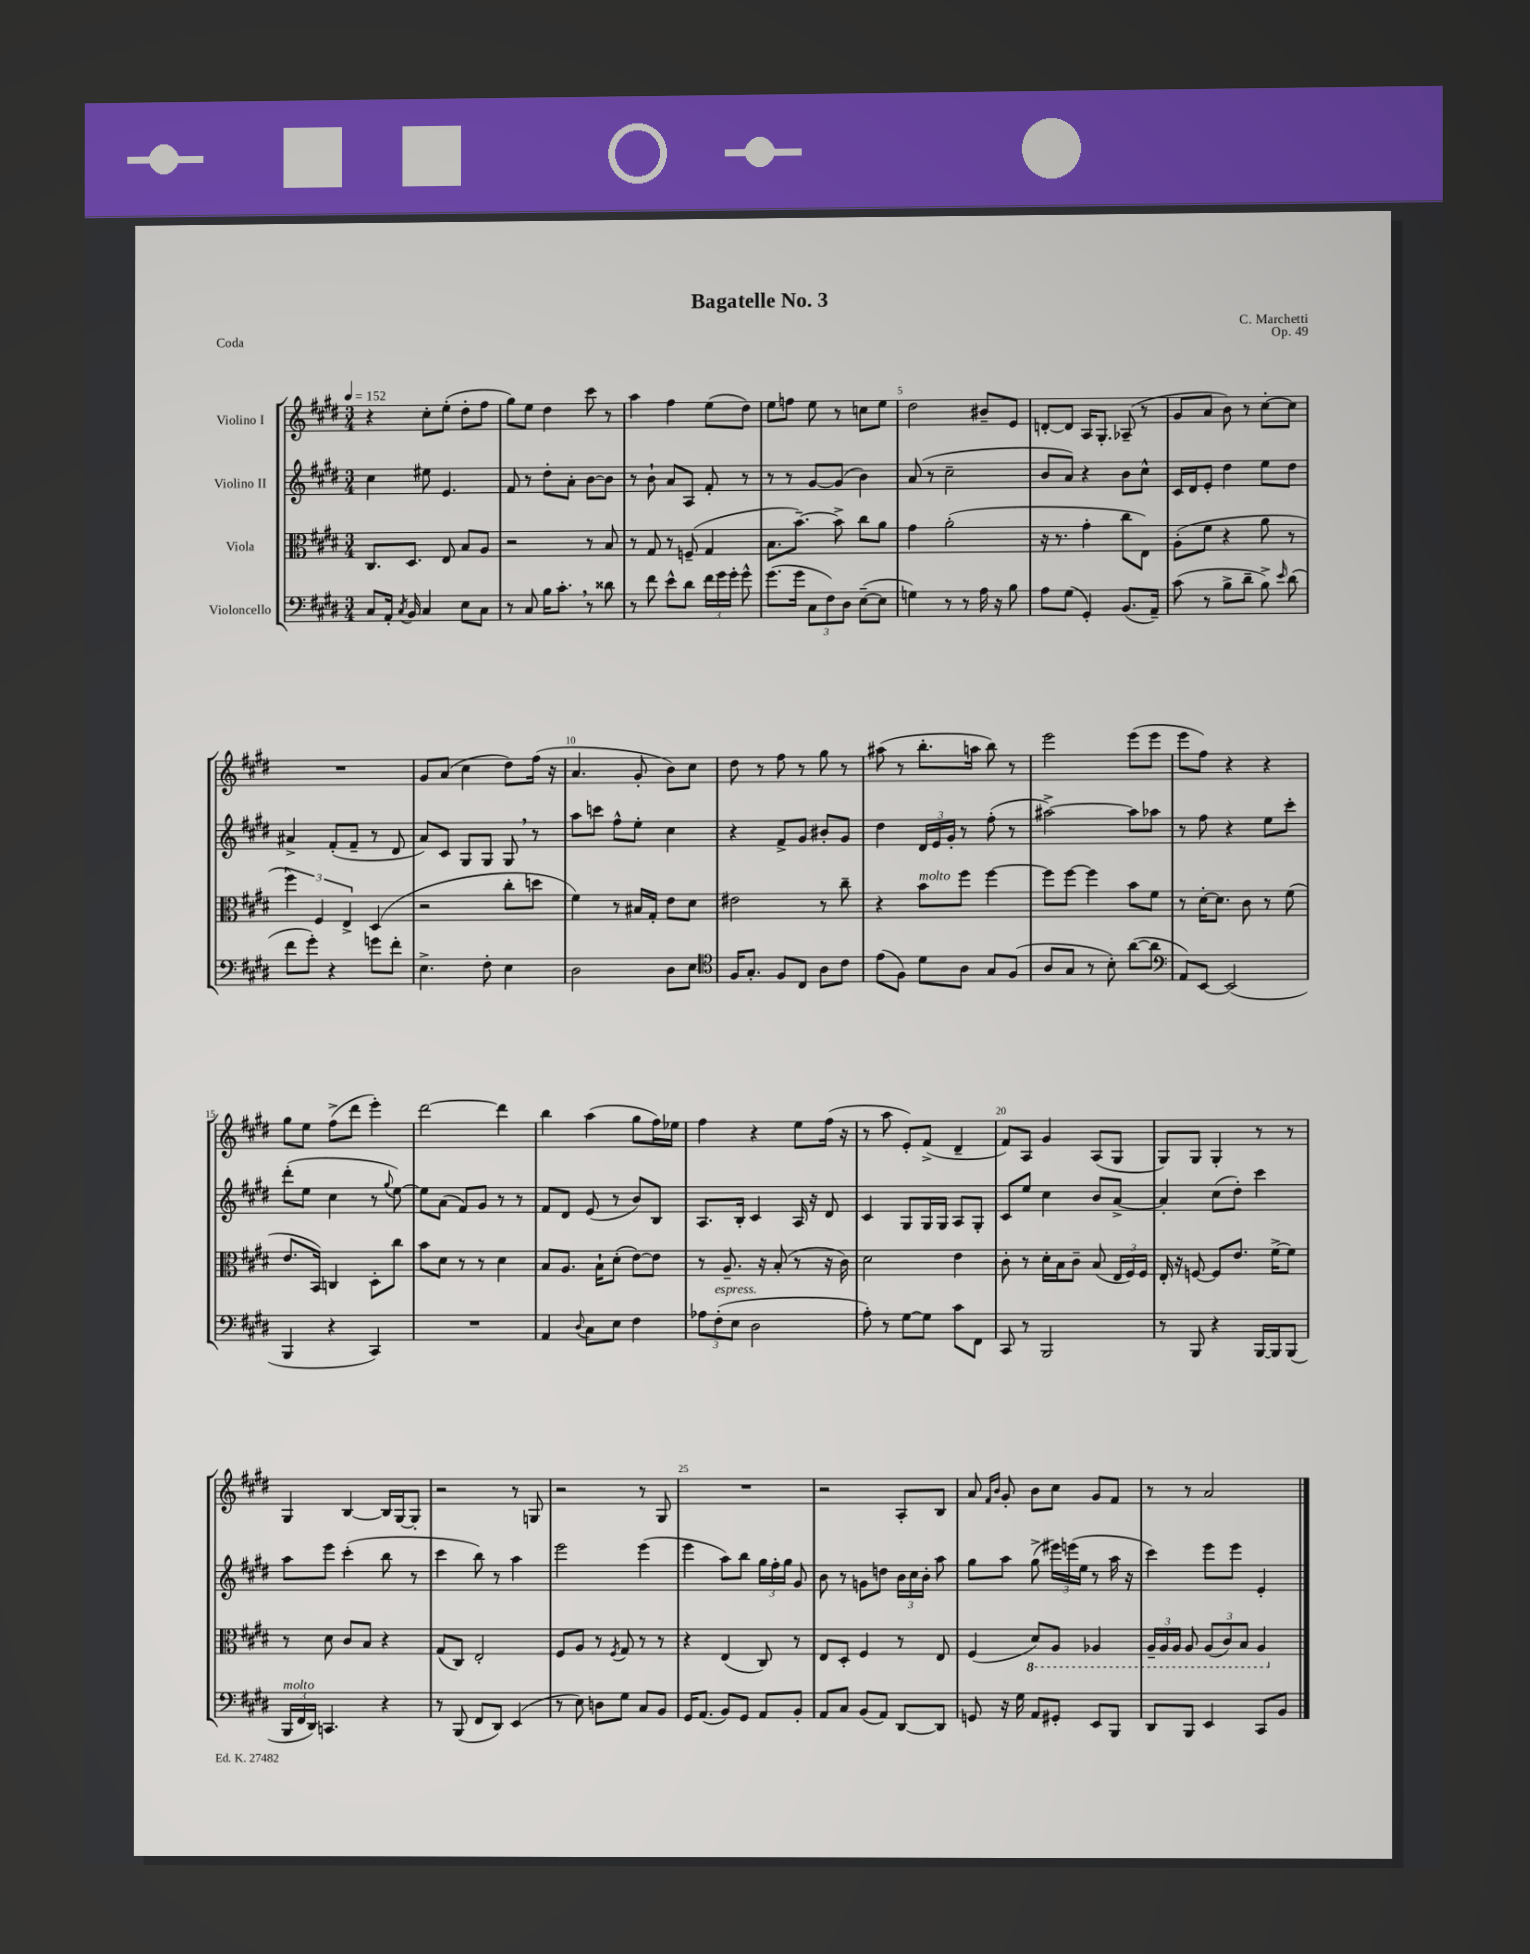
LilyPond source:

\header { title = "Bagatelle No. 3" composer = "C. Marchetti" opus = "Op. 49" piece = "Coda" }
<<
\new StaffGroup <<
\new Staff = "s0" \with { instrumentName = "Violino I" } {
    \clef treble \key e \major \numericTimeSignature \time 3/4 \tempo 4 = 152
    \autoBeamOff r4 cis''8[-. e''8]-.( dis''8[-. fis''8] |
    gis''8[) e''8] dis''4 cis'''8 r8 |
    a''4 fis''4 e''8[( dis''8]) |
    e''8[ f''8] e''8 r8 c''8[ e''8] |
    dis''2 bis'8[-- e'8] |
    d'8[~-. d'8] a16[ gis8.]-. aes8--( r8 |
    gis'8[ a'8] b'8) r8 cis''8[~-. cis''8] |
    R2. |
    gis'8[ a'8]( cis''4 dis''8[) fis''16]( r16 |
    a'4. gis'8-. b'8[) cis''8] |
    dis''8 r8 fis''8 r8 gis''8 r8 |
    ais''8( r8 b''8.[-. a''16] b''8) r8 |
    e'''2 e'''8[( e'''8] |
    e'''8[ fis''8]) r4 r4 |
    gis''8[ e''8] fis''8[->( dis'''8] e'''4-.) |
    dis'''2~ dis'''4 |
    b''4 a''4( gis''8[ fis''16) ees''16] |
    fis''4 r4 e''8[ fis''16]( r16 |
    r8 a''8 e'8[-.) fis'8]->( dis'4-- |
    fis'8[) a8] gis'4 a8[( gis8] |
    gis8[) gis8] gis4-. r8 r8 |
    gis4 b4~ b16[ gis16~ gis8]-. |
    r2 r8 g8 |
    r2 r8 gis8 |
    R2. |
    r2 a8[-. b8] |
    a'8 \grace { fis'16[ b'16] } gis'8-. b'8[ cis''8] gis'8[ fis'8] |
    r8 r8 a'2 \bar "|." |
}
\new Staff = "s1" \with { instrumentName = "Violino II" } {
    \clef treble \key e \major \numericTimeSignature \time 3/4
    \autoBeamOff cis''4 eis''8 e'4. |
    fis'8 r8 dis''8[-. a'8]-. b'8[~ b'8] |
    r8 b'8-! a'8[ a8] fis'8-. r8 |
    r8 r8 gis'8[~ gis'8]( b'4) |
    a'8( r8 cis''2-- |
    b'8[ a'8]) r4 b'8[ cis''8]-^ |
    cis'16[ dis'16 e'8]-. dis''4 e''8[ dis''8] |
    ais'4-> fis'8[-.( fis'8]-- r8 dis'8 |
    a'8[) cis'8] gis8[ gis8] gis8 \breathe r8 |
    a''8[ c'''8] fis''8[-^ e''8]-. cis''4 |
    r4 fis'8[-> gis'8] bis'8[-. gis'8] |
    dis''4 \tuplet 3/2 { dis'16[ e'16 gis'16]-. } r8 fis''8-.( r8 |
    ais''2~->) ais''8[ aes''8] |
    r8 fis''8 r4 e''8[ cis'''8]-. |
    dis'''8[-.( e''8] cis''4 r8 \appoggiatura { gis''8 } e''8~) |
    e''8[ a'8]( fis'8[) gis'8] r8 r8 |
    fis'8[ dis'8] e'8( r8 b'8[) b8] |
    a8.[ b16]-. cis'4 a16 r16 dis'8 |
    cis'4 gis8[ gis16 gis16] a8[ gis8]-. |
    cis'8[ e''8] cis''4 b'8[ a'8]~-> |
    a'4-. cis''8[( dis''8]-.) cis'''4 |
    a''8[ e'''8] cis'''4-.( b''8 r8 |
    cis'''4 b''8) r8 a''4 |
    e'''2 e'''4( |
    e'''4 a''8[) b''8] \tuplet 3/2 { gis''16[ fis''16-. gis''16] } gis'8 |
    b'8 r8 g'8[ d''8] \tuplet 3/2 { b'16[ cis''16 b'16]-. } a''8 |
    gis''8[ a''8] gis''8->( \tuplet 3/2 { eis'''16[) e'''16( e''16] } r8 a''16 r16 |
    cis'''4) e'''8[ e'''8] e'4-. \bar "|." |
}
\new Staff = "s2" \with { instrumentName = "Viola" } {
    \clef alto \key e \major \numericTimeSignature \time 3/4
    \autoBeamOff cis8.[ dis8.] e8 b8[ a8] |
    r2 r8 b8 |
    r8 gis8 r8 f8--( gis4 |
    b8.[ b'8.]~--) b'8-> cis''8[ a'8] |
    gis'4 a'2-.( |
    r16 r8. gis'4-. cis''8[ e8]) |
    a8[-.( fis'8] r4 a'8 r8 |
    \tuplet 3/2 { fis''4) fis4 e4-> } dis4( |
    r2 cis''8[-. d''8] |
    fis'4) r8 bis16[ gis16]-. e'8[ dis'8] |
    eis'2 r8 cis''8-- |
    r4 b'8[^\markup { \italic "molto" } fis''8] fis''4~ |
    fis''8[ fis''8]~ fis''4 b'8[ fis'8] |
    r8 dis'16[~-. dis'8.] cis'8 r8 fis'8( |
    e'8.[ b,16]) c4 dis8[-. cis''8] |
    b'8[ dis'8] r8 r8 dis'4 |
    b8[ a8.] b16[-! dis'8]-.( e'8[~) e'8] |
    r8 a8.-- r16 b8-.( r8 r16 cis'16) |
    dis'2 e'4 |
    cis'8-. r8 dis'16[-. b16 cis'8]-- b8( \tuplet 3/2 { e16[ fis16) fis16] } |
    e16-. r16 f8~ f8[ e'8.] fis'16[~-> fis'8] |
    r8 dis'8 cis'8[ b8] r4 |
    gis8[( cis8]) e2-. |
    fis8[ a8] r8 \acciaccatura { fis8 } gis8 r8 r8 |
    r4 e4( cis8) r8 |
    e8[ dis8]-. fis4 r8 e8 |
    fis4( \ottava #-1 dis8[) a,8] aes,4 |
    \tuplet 3/2 { a,16[-- a,16 a,16] } a,8 \tuplet 3/2 { a,8[( cis8) b,8] } a,4 \ottava #0 \bar "|." |
}
\new Staff = "s3" \with { instrumentName = "Violoncello" } {
    \clef bass \key e \major \numericTimeSignature \time 3/4
    \autoBeamOff cis8[ a,16]-. \acciaccatura { cis8 } b,16 cis4 e8[ cis8] |
    r8 cis8 b16[ cis'8.]-. \breathe r8 disis'8 |
    r8 fis'8 e'8[-^ dis'8] \tuplet 3/2 { fis'16[ gis'16 gis'16]-. } gis'8-^ |
    gis'8.[( gis'16] \tuplet 3/2 { cis8[ fis8) dis8] } e8[~--( e8] |
    g4) r8 r8 a16 r16 b8 |
    a8[ gis8]( gis,4-.) b,8.[( a,16]--) |
    cis'8( r8 b8[-> dis'8]-- b8->) \grace { e'16 } dis'8( |
    fis'8[ gis'8]-.) r4 g'8[ fis'8]-. |
    e4.-> fis8-. e4 |
    dis2 dis8[ e8] |
    \clef tenor fis16[ gis8.]-. fis8[ cis8] a8[ cis'8] |
    e'8[( fis8]) dis'8[ a8] gis8[ fis8]( |
    a8[ gis8] r8 b8-.) a'8[~( a'8] |
    \clef bass a,8[) e,8]~ e,2( |
    b,,4 r4 cis,4) |
    R2. |
    a,4 \appoggiatura { dis8 } cis8[ e8] fis4 |
    \tuplet 3/2 { aes8[ fis8-.^\markup { \italic "espress." }( e8] } dis2 |
    a8-.) r8 gis8[~ gis8] cis'8[ fis,8] |
    cis,8 r8 b,,2 |
    r8 b,,8 r4 b,,16[~ b,,16 b,,8]( |
    \tuplet 3/2 { b,,16[^\markup { \italic "molto" } fis,16 dis,16]) } c,4. r4 |
    r8 b,,8( fis,8[ dis,8]) e,4( |
    r8 e8) d8[ gis8] cis8[ b,8] |
    gis,16[ a,8.]( b,8[) gis,8] a,8[ b,8]-. |
    a,8[ cis8] b,8[( a,8]) dis,8[~ dis,8] |
    g,8 r16 gis16 a,8[ gis,8]-. e,8[ b,,8] |
    dis,8[ b,,8] e,4 cis,8[ b,8] \bar "|." |
}
>>
>>
\layout { \context { \Score \override BarNumber.break-visibility = ##(#f #t #t) barNumberVisibility = #(every-nth-bar-number-visible 5) } }
